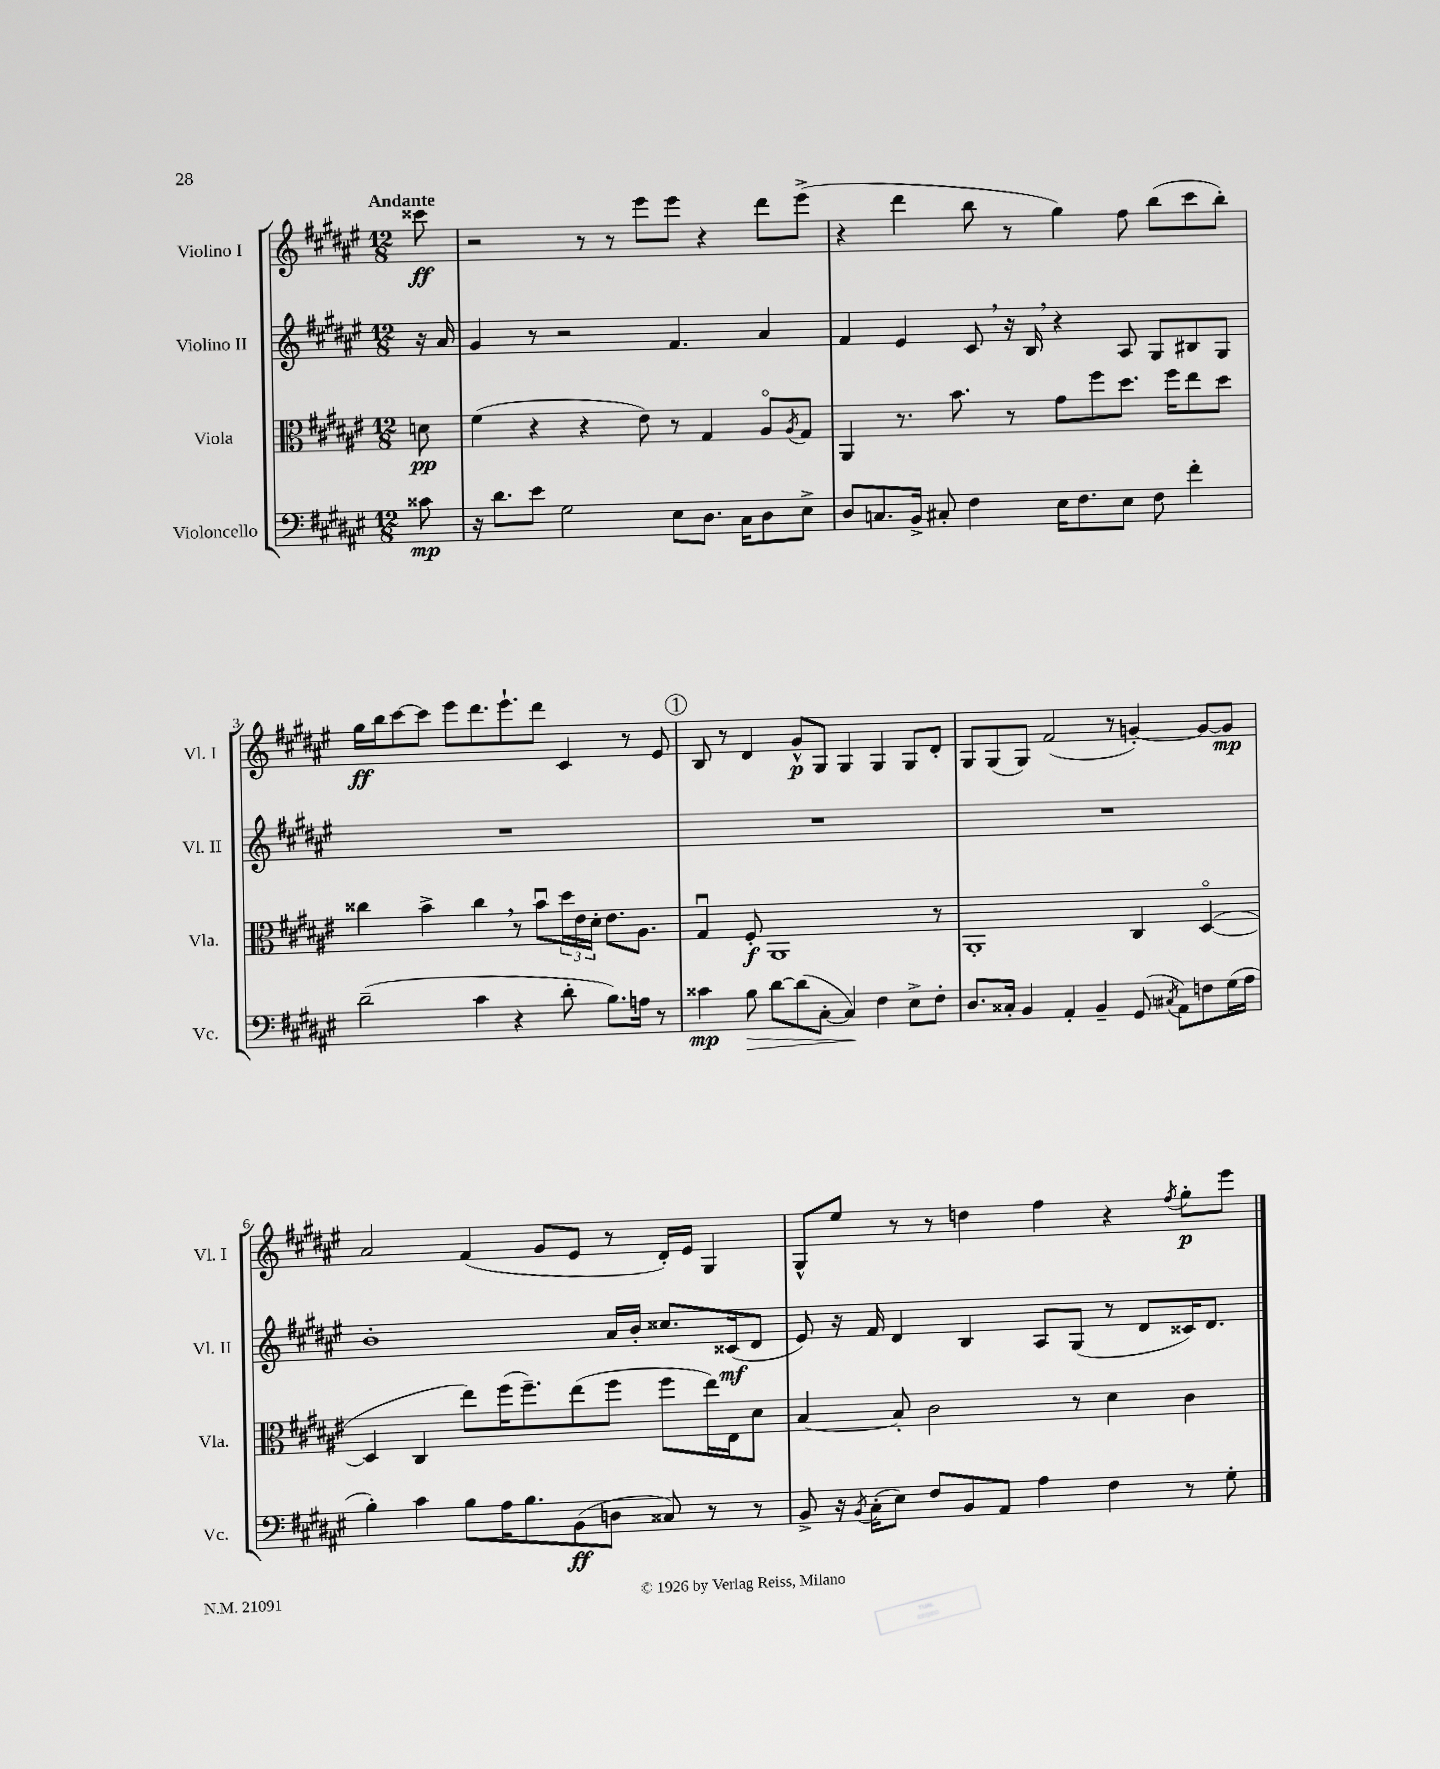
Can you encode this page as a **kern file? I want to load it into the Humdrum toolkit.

**kern	**kern	**kern	**kern
*staff4	*staff3	*staff2	*staff1
*clefF4	*clefC3	*clefG2	*clefG2
*k[f#c#g#d#a#e#]	*k[f#c#g#d#a#e#]	*k[f#c#g#d#a#e#]	*k[f#c#g#d#a#e#]
*M12/8	*M12/8	*M12/8	*M12/8
8c##\	8d\	16r	8ccc##\
.	.	16a#/	.
=	=	=	=
16r	(4f#\	4g#/	2r
8.d#\L	.	.	.
8e#\J	4r	8r	.
2G#\	.	2r	.
.	4r	.	8r
.	.	.	8r
.	8e#\)	.	8eee#\L
8E#\L	8r	4.f#/	8eee#\J
8.D#\J	4G#/	.	4r
16C#\LK	.	.	.
8D#\	8A#o/L	4a#/	8ddd#\L
.	8qA#/	.	.
8E#^\J	8G#/J	.	(8eee#^\J
=	=	=	=
8D#/L	4AA#/	4f#/	4r
8.C/	.	.	.
.	8.r	4e#/	4ddd#\
16BB^/Jk	.	.	.
8C#'/	.	.	.
.	8.b\	.	.
4F#\	.	8c#/	8bb\
.	8r	16r	8r
.	.	16B/	.
16E#\LK	8g#\L	4r	4gg#\)
8.F#\	.	.	.
.	8ff#\	.	.
8E#\J	8.dd#\J	8A#/	8ff#\
8F#\	.	8G#/L	(8bb\L
.	16ff#\LK	.	.
4f#'\	8ee#\	8B#/	8ccc#\
.	8dd#\J	8G#/J	8bb'\J)
=	=	=	=
(2d#~\	4cc##\	1.r	16gg#\LL
.	.	.	16bb\J
.	.	.	[8ccc#\
.	4b^\	.	8ccc#\]J
.	.	.	8eee#\L
4c#\	4cc##\	.	8.ddd#\
.	.	.	8.eee#`\
4r	8r	.	.
.	8bu\L	.	8ddd#\J
8d#'\	24dd#\L	.	4c#/
.	24e#\	.	.
.	24d#'\JJ	.	.
8.B\L)	8.e#\L	.	.
.	.	.	8r
16A\Jk	8.A#\J	.	.
8r	.	.	8e#/
=	=	=	=
4c##\	4G#u/	1.r	8B/
.	.	.	8r
8B\	8F#'/	.	4d#/
[8d#\L	1AA#	.	.
(8d#\]	.	.	8g#^^/L
[8C#'\J	.	.	8G#/J
4C#/])	.	.	4G#/
4F#\	.	.	4G#/
8E#^\L	.	.	8G#/L
8F#'\J	8r	.	8d#'/J
=	=	=	=
8.D#/L	1AA#'	1.r	8G#/L
.	.	.	(8G#/
16C##'/Jk	.	.	.
4BB/	.	.	8G#/J)
.	.	.	(2f#/
4AA#'/	.	.	.
4BB~/	.	.	.
.	.	.	8r
(8GG#/	4C#/	.	[4g'/)
8qC#/	.	.	.
8AA#\L)	.	.	.
8F\	([4D#o/	.	8g/_L
(16G#\L	.	.	8g/]J
16A#\JJ	.	.	.
=	=	=	=
4B'\)	4D#/]	1b'	2a#/
4c#\	4C#/	.	.
8B\L	8ee#\L)	.	(4f#/
16A#\K	(16ff#\K	.	.
8.B\	8.ff#~\)	.	.
.	.	.	8g#/L
(8BB\	(8ee#\	.	8e#/J
8D\J	8ff#\J	16a#/LL	8r
.	.	16b'/JJ	.
8C##/)	8ff#\L	8.cc##/L	16d#'/LL)
.	.	.	16e#/JJ
8r	16ee#\L)	.	4G#/
.	16E#\J	(16c##/k	.
8r	8d#\J	8d#/J	.
=	=	=	=
8BB^/	[4B/	8e#/)	8G#^^/L
16r	.	16r	8ee#/J
8qBB/	.	.	.
(16C#'\LK	.	16f#/	.
8E#\J)	8B'/]	4d#/	8r
8F#/L	2c#\	.	8r
8BB/	.	4B/	4dd\
8AA#/J	.	.	.
4A#\	.	8A#/L	4ff#\
.	8r	(8G#/J	.
4F#\	4d#\	8r	4r
.	.	8d#/L	.
.	.	.	8qff#/
8r	4c#\	16c##/K)	8gg#'\L
.	.	8.d#/J	.
8G#'\	.	.	8eee#\J
==	==	==	==
*-	*-	*-	*-
